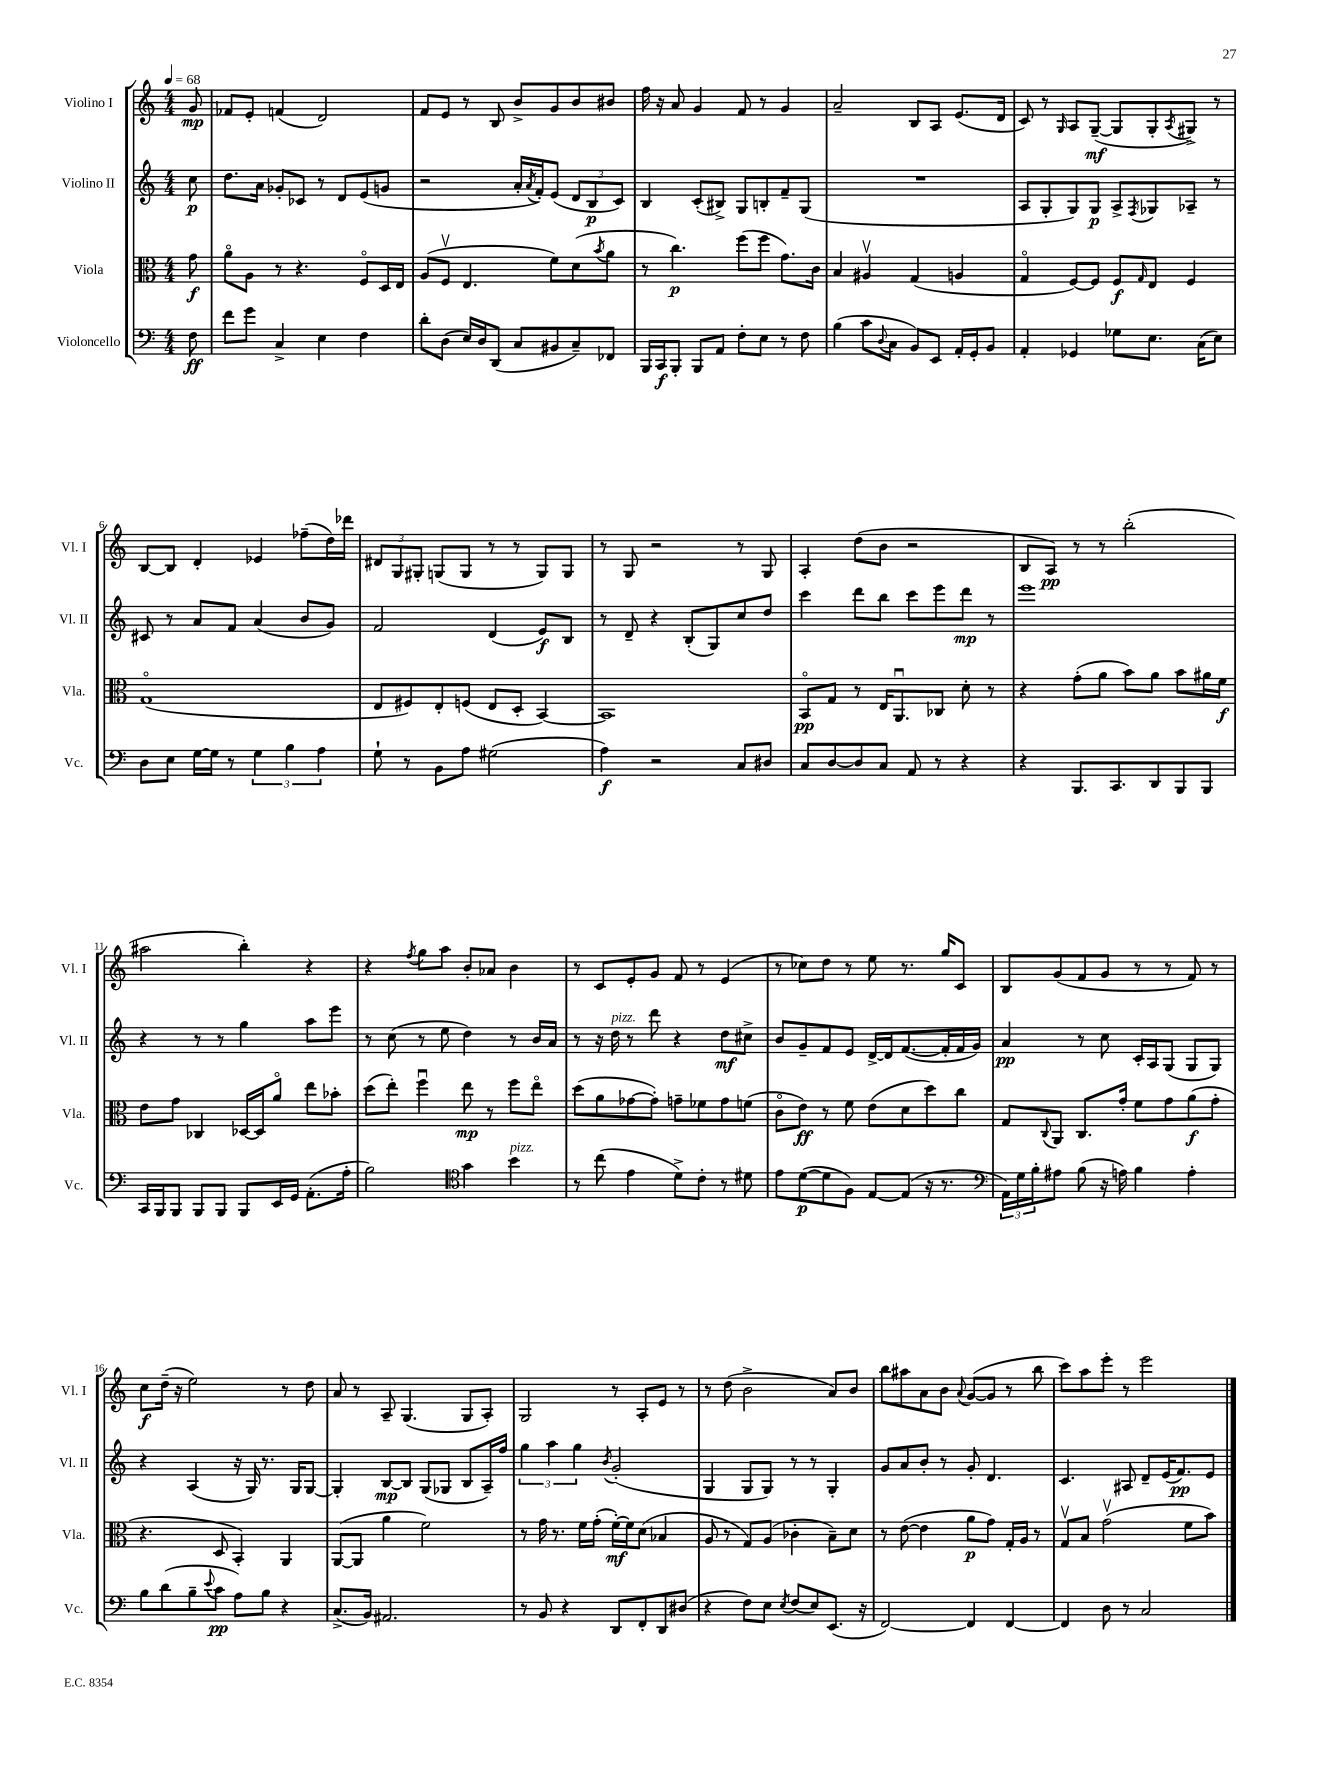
<<
\new StaffGroup <<
\new Staff = "s0" \with { instrumentName = "Violino I" shortInstrumentName = "Vl. I" } {
    \clef treble \key c \major \numericTimeSignature \time 4/4 \partial 8 \tempo 4 = 68
    g'8\mp |
    fes'8 e'8-. f'4( d'2) |
    f'8 e'8 r8 b8 b'8-> g'8 b'8 bis'8 |
    f''16 r16 a'8 g'4 f'8 r8 g'4 |
    a'2-- b8 a8 e'8.( d'16 |
    c'8) r8 \grace { g16 } a8 g8~--\mf( g8 g8-. \acciaccatura { a8 } gis8->) r8 |
    b8~ b8 d'4-. ees'4 fes''8--( d''16) des'''16 |
    \tuplet 3/2 { dis'8 g8 gis8-. } g8( g8 r8 r8 g8) g8 |
    r8 g8 r2 r8 g8 |
    a4-. d''8( b'8 r2 |
    b8 a8\pp) r8 r8 b''2-.( |
    ais''2 b''4-.) r4 |
    r4 \acciaccatura { f''8 } g''8 a''8 b'8-. aes'8 b'4 |
    r8 c'8 e'8-. g'8 f'8 r8 e'4( |
    r8 ces''8) d''8 r8 e''8 r8. g''16 c'8 |
    b8 g'8( f'8 g'8 r8 r8 f'8) r8 |
    c''8\f d''16--( r16 e''2) r8 d''8 |
    a'8 r8 a8-- g4.( g8 a8-.) |
    g2 r8 a8-. e'8 r8 |
    r8 d''8( b'2-> a'8) b'8 |
    b''8 ais''8 a'8 b'8 \appoggiatura { a'8 } g'8~( g'8 r8 b''8 |
    c'''8) a''8 e'''8-. r8 e'''2 \bar "|." |
}
\new Staff = "s1" \with { instrumentName = "Violino II" shortInstrumentName = "Vl. II" } {
    \clef treble \key c \major \numericTimeSignature \time 4/4 \partial 8
    c''8\p |
    d''8. a'16 ges'8-. ces'8 r8 d'8 e'8( g'8 |
    r2 a'16-. \acciaccatura { a'8 } f'16-.) e'8( \tuplet 3/2 { d'8 b8\p c'8) } |
    b4 c'8-.( bis8->) g8 b8-. f'8-- g8( |
    R1 |
    a8 g8-. g8) g8\p a8-> \acciaccatura { f8 } ges8 aes8-- r8 |
    cis'8 r8 a'8 f'8 a'4( b'8 g'8) |
    f'2 d'4( e'8\f) b8 |
    r8 d'8-- r4 b8-.( g8) c''8 d''8 |
    c'''4 d'''8 b''8 c'''8 e'''8 d'''8\mp r8 |
    e'''1 |
    r4 r8 r8 g''4 a''8 e'''8 |
    r8 c''8( r8 e''8 d''4) r8 b'16 a'16 |
    r8 r16 d''16^\markup { \italic "pizz." } r8 d'''8 r4 d''8\mf cis''8-> |
    b'8 g'8-- f'8 e'8 d'16~-> d'16 f'8.~( f'16-. f'16 g'16) |
    a'4\pp r8 c''8 c'16-. a16 g8( g8 g8) |
    r4 a4( r16 g16) r8. g16 g8~ |
    g4-. b8~\mp b8 g8( ges8 b8 a16--) f''16 |
    \tuplet 3/2 { g''4 a''4 g''4 } \acciaccatura { b'8 } g'2-.( |
    g4 g8 g8) r8 r8 g4-. |
    g'8 a'8 b'8-. r8 g'8-. d'4. |
    c'4. ais8 d'8-- e'16( f'8.\pp) e'8 \bar "|." |
}
\new Staff = "s2" \with { instrumentName = "Viola" shortInstrumentName = "Vla." } {
    \clef alto \key c \major \numericTimeSignature \time 4/4 \partial 8
    g'8\f |
    a'8\flageolet a8 r8 r4. f8\flageolet d16 e16 |
    a8( f8\upbow e4. f'8) d'8( \acciaccatura { b'8 } a'8 |
    r8 c''4.\p) f''8( f''8 g'8.) c'16 |
    b4 ais4\upbow g4( a4 |
    g4\flageolet f8~) f8 f8\f \grace { g16 } e8 f4 |
    g1\flageolet( |
    e8 fis8) e8-. f8( e8 d8-. b,4~) |
    b,1 |
    b,8\flageolet\pp g8 r8 e16 a,8.\downbow ces8 d'8-. r8 |
    r4 g'8-.( a'8 b'8) a'8 b'8 ais'16 f'16\f |
    e'8 g'8 ces4 des16~ des16 a'8\flageolet e''8 bes'8-. |
    d''8( e''8-.) f''4\downbow e''8\mp r8 f''8 e''8\flageolet |
    d''8( a'8 ges'8~ ges'8-.) g'8-- fes'8 g'8 f'8( |
    c'8\flageolet e'8\ff) r8 f'8 e'8( d'8 d''8) c''8 |
    g8 \appoggiatura { c8 } a,8 c8. g'16-. f'8 g'8 a'8\f( g'8-. |
    r4. d8 b,4-.) a,4 |
    a,8~( a,8 a'4 f'2) |
    r8 g'16 r8. f'16 g'16-.( f'16~-.\mf) f'16 d'8( bes4 |
    a8 r8 g8) a8( ces'4-. b8--) d'8 |
    r8 e'8~( e'4 a'8\p g'8) g16-. a16 r8 |
    g8\upbow b8 g'2\upbow( f'8 b'8) \bar "|." |
}
\new Staff = "s3" \with { instrumentName = "Violoncello" shortInstrumentName = "Vc." } {
    \clef bass \key c \major \numericTimeSignature \time 4/4 \partial 8
    f8\ff |
    f'8 g'8 c4-> e4 f4 |
    d'8-. d8( e16) d16 d,8( c8 bis,8 c8--) fes,8 |
    b,,16 c,16\f b,,8-. b,,8 a,8 f8-. e8 r8 f8 |
    b4( c'8 \appoggiatura { d8 } c8 b,8) e,8 a,16-. g,16-. b,8 |
    a,4-. ges,4 ges8 e8. c16( e8) |
    d8 e8 g16~ g16 r8 \tuplet 3/2 { g4 b4 a4 } |
    g8-! r8 b,8 a8 gis2( |
    a4\f) r2 c8 dis8 |
    c8 d8~ d8 c8 a,8 r8 r4 |
    r4 b,,8. c,8. d,8 b,,8 b,,8 |
    c,16 b,,16 b,,8 b,,8 b,,8 b,,8 e,16 g,16 a,8.-.( a16-. |
    b2) \clef tenor g'4 b'4^\markup { \italic "pizz." } |
    r8 c''8( e'4 d'8->) c'8-. r8 dis'8 |
    e'8 d'8~\p( d'8 f8) e8~ e8( r16 r8. |
    \clef bass \tuplet 3/2 { a,16) g16 b16-. } ais8 b8( r16 a16) b4 a4-. |
    b8 d'8( b8-- \appoggiatura { e'8 } c'8\pp a8) b8 r4 |
    c8.->( b,16) ais,2. |
    r8 b,8 r4 d,8 f,8-. d,8 dis8( |
    r4 f8) e8 \acciaccatura { e8 } f8( e8) e,8.( r16 |
    f,2~) f,4 f,4~ |
    f,4 d8 r8 c2 \bar "|." |
}
>>
>>
